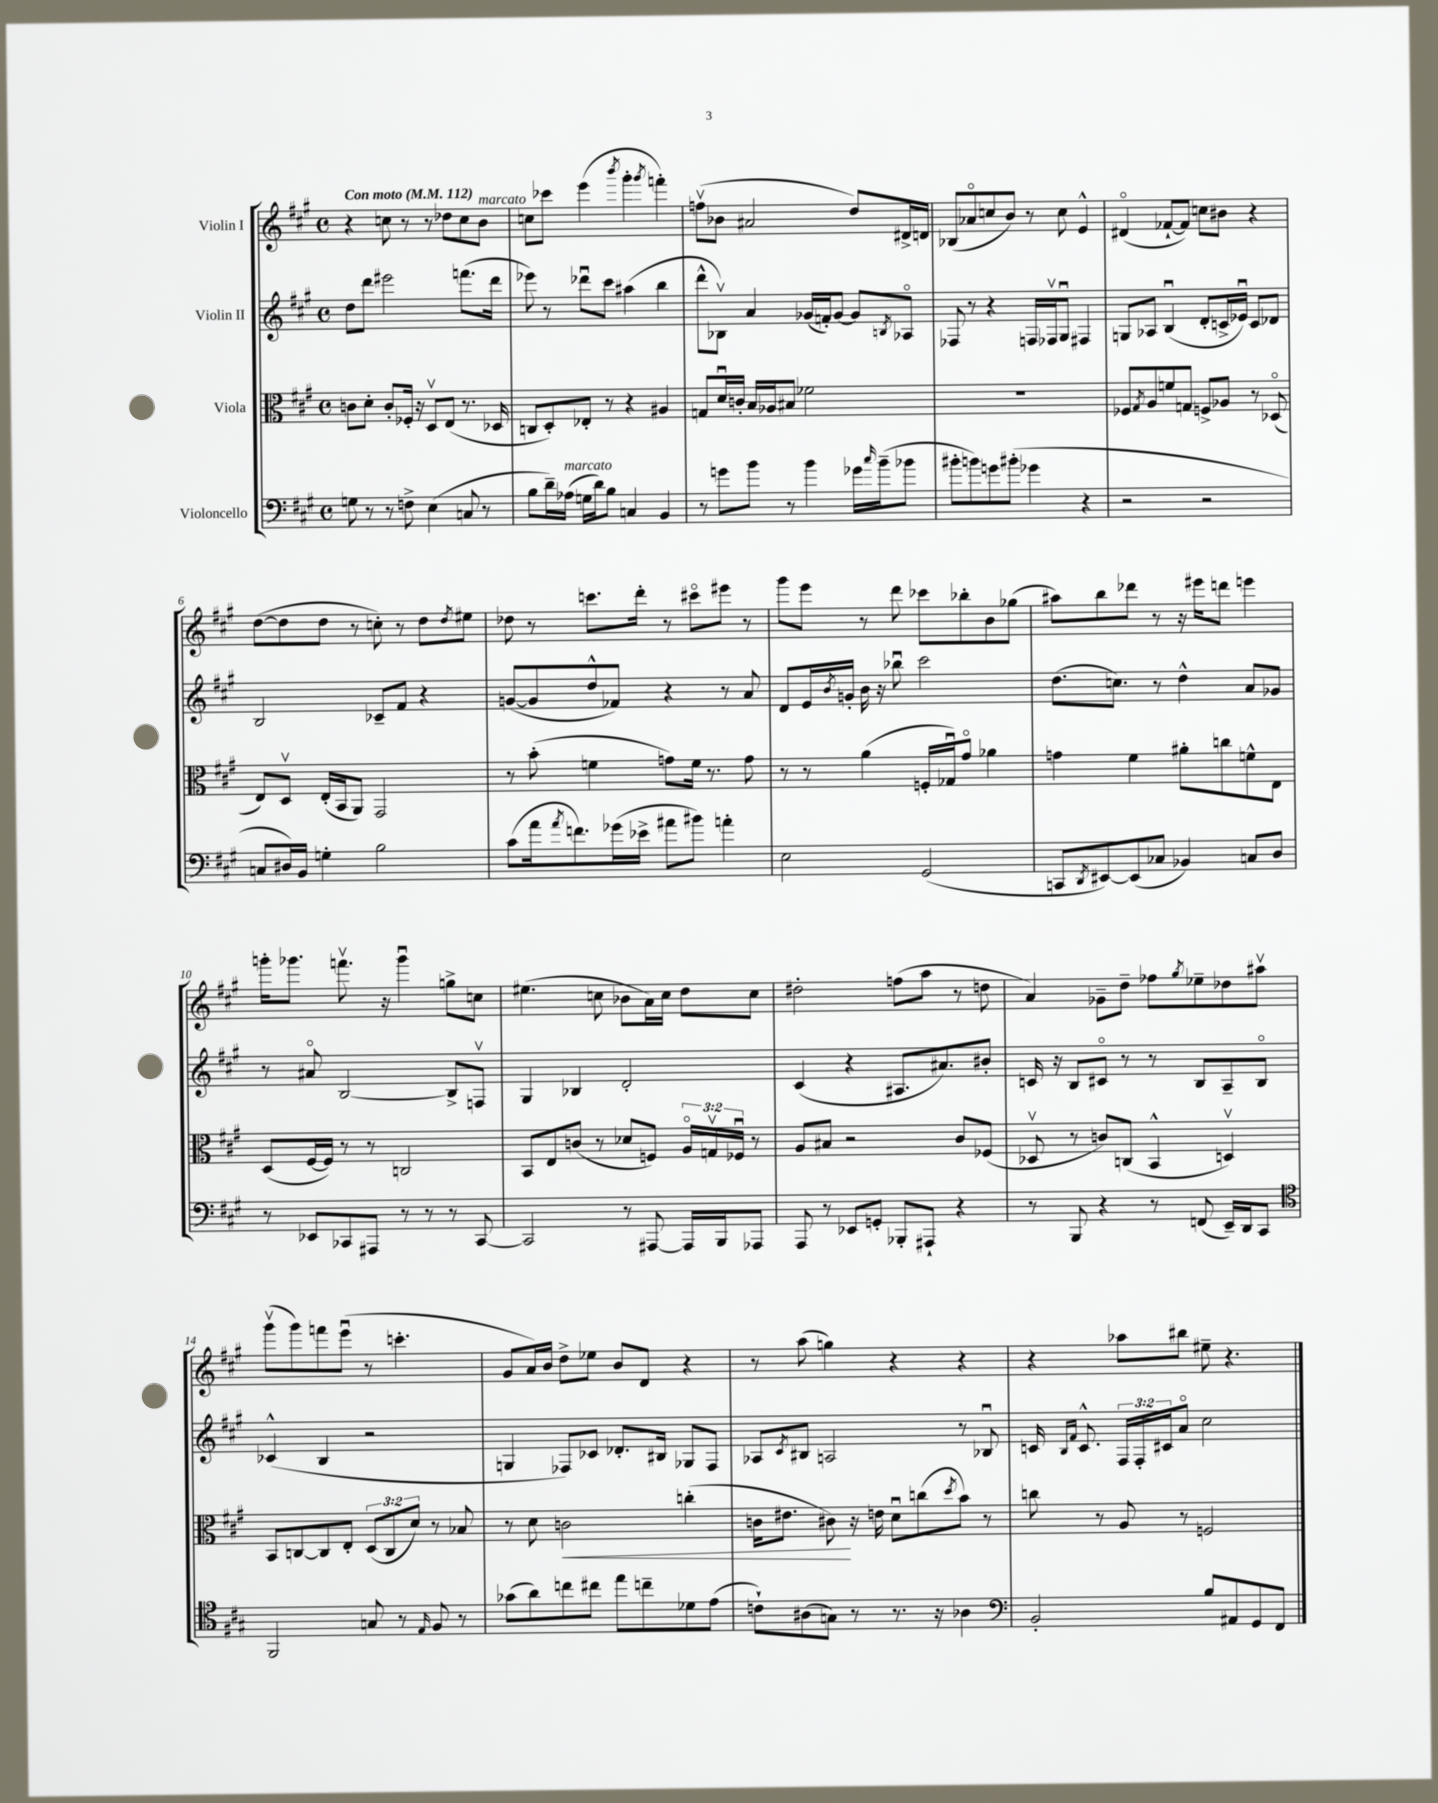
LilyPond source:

<<
\new StaffGroup <<
\new Staff = "s0" \with { instrumentName = "Violin I" } {
    \clef treble \key a \major \defaultTimeSignature \time 4/4 \tempo "Con moto" 4 = 112
    r4 c''8 r8 r8 des''8 c''8 b'8^\markup { \italic "marcato" } |
    c''8 ces'''8 e'''4( \acciaccatura { b'''8 } gis'''4-. \acciaccatura { gis'''8 } f'''4-.) |
    f''8\upbow( bes'8 ais'2 d''8) dis'16-> d'16 |
    bes8( aes'8\flageolet c''8 b'8) r8 c''8 e'4-^ |
    dis'4\flageolet( fes'8~-! fes'8) c''8 bis'8 r4 |
    d''8~( d''8 d''8 r8 c''8-.) r8 d''8 \acciaccatura { d''8 } eis''8 |
    des''8 r8 c'''8. d'''16-. r8 cis'''8\flageolet eis'''8 r8 |
    gis'''8 e'''8 r8 d'''8 ces'''8 bes''8-. b'8 ges''8( |
    ais''8) b''8 des'''8 r8 r16 eis'''16 d'''8 e'''4 |
    g'''16-. ges'''8. f'''8.\upbow r16 ges'''4\downbow g''8-> c''8 |
    eis''4.( c''8 bes'8 a'16) c''16 d''8 c''8 |
    dis''2-. f''8( a''8 r8 d''8 |
    a'4) ges'8-- d''8-- fes''8 \acciaccatura { gis''8 } ees''8-- des''8 ais''8\upbow |
    gis'''8\upbow( gis'''8) f'''8 e'''8\downbow( r8 c'''4.-. |
    gis'8 a'16) b'16 d''8-> ees''8 b'8 d'8 r4 |
    r8 a''8( g''4) r4 r4 |
    r4 aes''8 bis''8 eis''8-- r4. \bar "|." |
}
\new Staff = "s1" \with { instrumentName = "Violin II" } {
    \clef treble \key a \major \defaultTimeSignature \time 4/4 \override Staff.TupletNumber.text = #tuplet-number::calc-fraction-text
    d''8 d'''8 eis'''2 f'''8.( d'''16 |
    ees'''8) r8 des'''8\downbow cis'''8 ais''4( b''4 |
    d'''8-^ bes8\upbow) a'4 ges'16( f'16-.) ges'8~ ges'8 \acciaccatura { b8 } aes8\flageolet |
    fes8 r8 r4 f16 fes16\upbow gis8\downbow fis4 |
    g8 aes8 b4\downbow( d'8-. c'16-> ees'16\downbow) c'8 des'8 |
    b2 ces'8-- fis'8 r4 |
    g'8~( g'8 d''8-^ fes'8) r4 r8 a'8 |
    d'8 e'16 \acciaccatura { b'8 } g'16-. b'16 r16 bes''8\downbow cis'''2 |
    d''8.( c''8.) r8 d''4-^ a'8 ges'8 |
    r8 ais'8\flageolet b2~ b8-> f8\upbow |
    gis4 bes4 d'2-. |
    cis'4( r4 ais8. ais'8.) bis'8-. |
    c'16 r16 b8 cis'8\flageolet r8 r8 b8 a8-- b8\flageolet |
    ces'4-^( b4 r2 |
    g4 fes8) ces'8 des'8.-. bis16 ges8 fes8 |
    aes8 \acciaccatura { cis'8 } bis8 a2 r8 bes8\downbow |
    c'16 \grace { b16 fis'16 } c'8.-^ \tuplet 3/2 { fis16 fis16-. cis'16 } a'8\flageolet cis''2 \bar "|." |
}
\new Staff = "s2" \with { instrumentName = "Viola" } {
    \clef alto \key a \major \defaultTimeSignature \time 4/4 \override Staff.TupletNumber.text = #tuplet-number::calc-fraction-text
    c'8 d'8-. c'8-. fes16-. r16 d8\upbow e8( r8. des16 |
    c8 d8-.) ees8-. r8 r4 ais4 |
    g8 d'16\downbow c'16-. b16 aes16 bis8 fes'2 |
    R1 |
    fes8 \acciaccatura { gis8 } a8 f'8 g8 f8-> aes8 r8 des8\flageolet( |
    e8) d8\upbow e16-.( b,16 a,8) gis,2 |
    r8 b'8-.( f'4 g'8) f'16 r8. g'8 |
    r8 r8 a'4( f16-. ges16\downbow) gis'8\flageolet aes'4 |
    g'4 fis'4 ais'8-. c''8 f'8-^ e8 |
    d8( fis16~ fis16) r8 r8 c2 |
    b,8 e8 c'8( r8 des'8 f8) \tuplet 3/2 { a16\flageolet g16\upbow fes16\downbow } r8 |
    a8 bis8 r2 cis'8 fes8( |
    des8\upbow r8 c'8) c8( b,4-^ d4\upbow) |
    b,8 c8~ c8 e8-. \tuplet 3/2 { d8( c8 d'8) } r8 bes8 |
    r8 d'8 c'2\< c''4-.( |
    c'16 eis'8. cis'8\!) r16 e'16 d'8\downbow c''8( \acciaccatura { d''8 } b'8) r8 |
    c''8 r8 a8 r8 f2 \bar "|." |
}
\new Staff = "s3" \with { instrumentName = "Violoncello" } {
    \clef bass \key a \major \defaultTimeSignature \time 4/4
    g8 r8 r8 f8-> e4( c8 r8 |
    b8 d'16--) aes16^\markup { \italic "marcato" }( g16 d'16) b8 c4 b,4 |
    r8 g'8 b'8 r8 b'4 ges'16 \grace { cis''16 } b'16--( bes'8 |
    bis'8-. b'8) g'8 bis'8-.( ges'4 r4 |
    r2 r2 |
    c8 dis16) b,16 g4-. b2 |
    cis'8( a'16 \acciaccatura { a'8 } f'8.) ges'16( ees'16-> ais'8 bis'8) a'4-. |
    e2 gis,2( |
    c,8 \acciaccatura { d,8 } eis,8~) eis,8( ces8 bes,4) c8 d8 |
    r8 ees,8 ces,8 ais,,8 r8 r8 r8 ces,8~ |
    ces,2 r8 ais,,8~ ais,,16 b,,16 aes,,8 |
    a,,8 r8 ees,8 g,8-. bes,,8-. ais,,8-! r4 |
    r8 b,,8 r4 r8 f,8( e,16--) d,16 cis,8 |
    \clef tenor fis,2 g8 r8 \grace { e16 } fis8 r8 |
    ges'8( a'8) c''8 cis''8 e''8 c''8-- des'8 e'8( |
    c'8-!) ais8( g8) r8 r8. r16 aes4 |
    \clef bass b,2-. b8 ais,8 gis,8 fis,8 \bar "|." |
}
>>
>>
